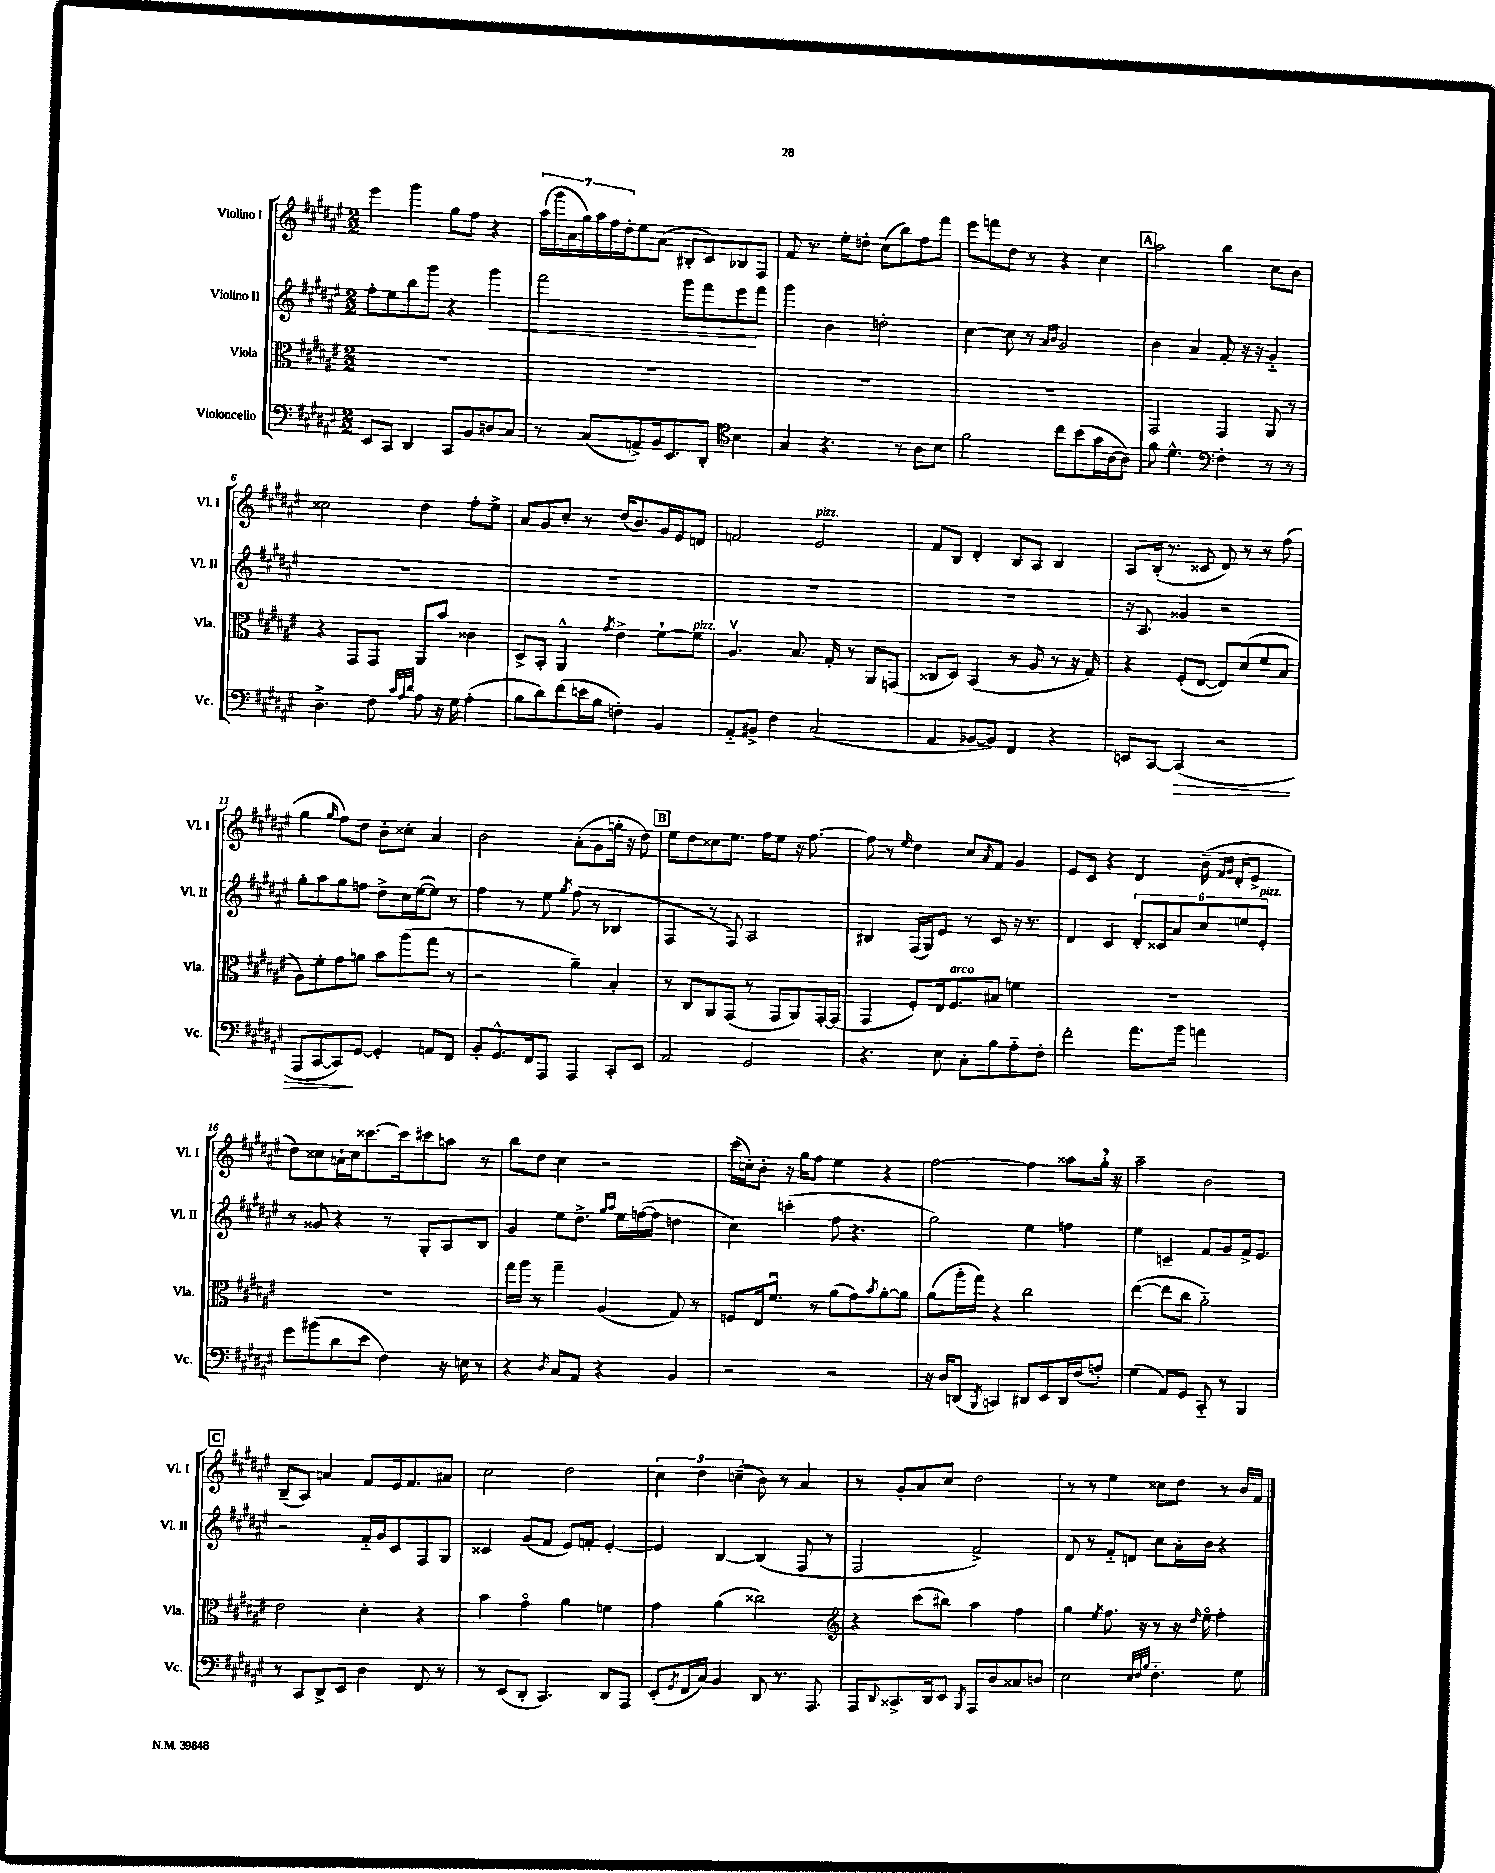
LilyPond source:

<<
\new StaffGroup <<
\new Staff = "s0" \with { instrumentName = "Violino I" shortInstrumentName = "Vl. I" } {
    \clef treble \key fis \major \numericTimeSignature \time 2/2
    eis'''4 gis'''4 gis''8 fis''8 r4 |
    \tuplet 7/4 { ais''16( gis'''16 ais'16 gis''16) ais''16 fis''16 dis''16-. } eis''8 ais'8( bis8-. cis'8) bes8 fis8 |
    fis'8 r8. eis''16-. d''8-. cis''8( b''8) fis''8 fis'''8 |
    eis'''8 f'''8 dis''8 r8 r4 cis''4 |
    \mark \markup { \box "A" } ais''2 b''4 cis''8 b'8 |
    cisis''2 dis''4 fis''8-. eis''8-> |
    ais'8 gis'8 cis''8-. r8 dis''16( b'8.) gis'16 eis'16 d'8 |
    f'2 eis'2^\markup { \italic "pizz." } |
    fis'8 b8 dis'4-. b8 ais8 b4 |
    ais8 b16-.( r8. cisis'8 dis'8) r8 r8 fis''8( |
    gis''4 \grace { gis''16 } fis''8) dis''8 b'8-. cisis''8-. ais'4 |
    b'2 ais'8-.( gis'8 g''16-. r16 dis''8) |
    \mark \markup { \box "B" } eis''8 dis''8 cisis''8 eis''8. fis''16 eis''8 r16 fis''8.~ |
    fis''8 r8 \grace { eis''16 } dis''4 cis''8 \grace { ais'16 } fis'8 gis'4 |
    eis'8 cis'8 r4 dis'4 b'16--( \grace { fis'16 gis'16 } dis'16-. eis'8-> |
    dis''8) cisis''8 a'16-! cisis''16 cisis'''8.~ cisis'''16 cis'''8 a''8 r8 |
    b''8 dis''8 cis''4 r2 |
    cis'''16( c''16-.) b'8-. r16 gis''16 fis''8 eis''4 r4 |
    fis''2~ fis''4 aisis''8 gis''16-. \breathe r16 |
    ais''2-- b'2 |
    \mark \markup { \box "C" } b8--( ais8) a'4 fis'8 eis'16 fis'8. ais'8 |
    cis''2 dis''2 |
    \tuplet 3/2 { cis''4 dis''4 c''4--( } b'8) r8 ais'4 |
    r8 gis'8-. ais'8 cis''8 dis''2 |
    r8 r8 eis''4 cisis''8 dis''8 r8 b'16 fis'16 \bar "|." |
}
\new Staff = "s1" \with { instrumentName = "Violino II" shortInstrumentName = "Vl. II" } {
    \clef treble \key fis \major \numericTimeSignature \time 2/2
    fis''8-. eis''8 b''8 gis'''8 r4 gis'''4\< |
    fis'''2 gis'''8 fis'''8 eis'''8\! fis'''8 |
    gis'''4 b'4 d''2-. |
    cis''4~ cis''8 r8 \grace { ais'16 b'16 } gis'2 |
    \mark \markup { \box "A" } b'4 ais'4 fis'8-. r16 r16 gis'4-_ |
    R1 |
    R1 |
    R1 |
    R1 |
    r16 ais8. gisis'4 r2 |
    gis''8-. ais''8 gis''8 f''8 dis''8-> cis''16 eis''16~( eis''8) r8 |
    fis''4 r8 eis''8 \acciaccatura { gis''8 } fis''8( r8 bes4 |
    \mark \markup { \box "B" } fis4 r8 fis8) ais2 |
    bis4 fis16( gis16) eis'8 r8 cis'8 r16 r8. |
    dis'4 cis'4 \tuplet 6/4 { dis'8-. cisis'8 ais'8 cis''8 e''8 eis'8-.^\markup { \italic "pizz." } } |
    r8 gisis'8 r4 r8 gis8-. ais8 b8 |
    gis'4 eis''8 dis''8.-> \grace { gis''16 ais''16 } eis''16 f''16~( f''16 d''4 |
    cis''4) c'''4-.( fis''8 r4. |
    gis''2) eis''4 f''4 |
    eis''4 c'4-- fis'8 gis'8 fis'16-> eis'8. |
    \mark \markup { \box "C" } r2 fis'16-_ gis'16 cis'8 fis8 gis8 |
    cisis'4 gis'8( fis'8 eis'8) f'8-. eis'4~-. |
    eis'4 b4~ b4( fis8 r8 |
    fis2 fis'2->) |
    dis'8 r8 fis'8-_ d'8 cis''8 ais'16-. b'16 r4 \bar "|." |
}
\new Staff = "s2" \with { instrumentName = "Viola" shortInstrumentName = "Vla." } {
    \clef alto \key fis \major \numericTimeSignature \time 2/2
    R1 |
    R1 |
    R1 |
    R1 |
    \mark \markup { \box "A" } gis,2 gis,4 ais,8 r8 |
    r4 gis,8 gis,8 ais,8 b'8 cisis'4 |
    dis8-> b,8-. ais,4-^ \acciaccatura { gis'8 } eis'4-> fis'8~-! fis'8^\markup { \italic "pizz." } |
    ais4.\upbow b8. gis16-. r8 ais,8 g,8( |
    cisis8 dis8) b,4( r8 ais8 r8 r16 gis16) |
    r4 fis8-.( eis8~ eis8) dis'8( fis'8 b8 |
    ais8) fis'8-. gis'8 a'8 b'8 ais''8( gis''8 r8 |
    r2 ais'4--) b4-. |
    \mark \markup { \box "B" } r8 cis8 ais,8 gis,8( r8 gis,8 ais,8) gis,16~-. gis,16( |
    gis,4 fis8-.) eis16 fis8.^\markup { \italic "arco" } bis8 f'4 |
    R1 |
    R1 |
    gis''16 ais''16 r8 gis''4-- ais4( gis8) r8 |
    f8 eis16 fis'8.\downbow r8 ais'8( gis'8) \acciaccatura { b'8 } ais'8~-. ais'8 |
    ais'8( ais''16-. gis''16) r4 cis''2 |
    eis''4~( eis''8 cis''8 ais'2-_) |
    \mark \markup { \box "C" } eis'2 dis'4-. r4 |
    b'4 gis'4\flageolet ais'4 f'4 |
    gis'4 ais'4( cisis''2) |
    \clef treble r4 cis'''8( bis''8) ais''4 fis''4 |
    gis''4 \acciaccatura { eis''8 } fis''8. r16 r8 r16 \grace { dis''16 } eis''16\flageolet fis''4-. \bar "|." |
}
\new Staff = "s3" \with { instrumentName = "Violoncello" shortInstrumentName = "Vc." } {
    \clef bass \key fis \major \numericTimeSignature \time 2/2
    eis,8 cis,8 dis,4 cis,8 b,8 d8 cis8 |
    r8 cis8( a,8->) b,16 eis,8. dis,8-. \clef tenor b4 |
    gis4 r4. r8 ais8 b8 |
    fis'2 cis''8 b'8( gis'16 ais16~ ais8) |
    \mark \markup { \box "A" } fis'8 dis'4.-^ \clef bass fis4-. r8 r8 |
    dis4.-> fis8 \grace { cis'32 ais32 dis'32 } ais8 r16 gis16 ais4-.( |
    b8 dis'8) fis'8( e'16 b16 f4-.) b,4 |
    ais,8-_ bis,8-> fis4 cis2( |
    ais,4 bes,8~ bes,8) fis,4 r4 |
    e,8 cis,8~ cis,4\>( r2 |
    ais,,8 cis,8~ cis,8\!) gis,8~ gis,4-. a,8 fis,8 |
    b,8-. gis,8.-^ fis,16 ais,,8 ais,,4 cis,8-. eis,8 |
    \mark \markup { \box "B" } ais,2 gis,2 |
    r4. eis8 cis8-. b8 ais8-_ fis8-. |
    fis'2-. ais'8. b'16 a'4 |
    gis'8 bis'8( dis'8 eis'8 fis4) r16 e16 r8 |
    r4 \acciaccatura { dis8 } cis8 ais,8 r4 b,4 |
    r2 r2 |
    r16 dis16 d,8( \acciaccatura { b,,8 } c,4) dis,8 eis,8 dis,16 fis16( a8-.) |
    gis4( ais,8) gis,8 cis,8-_ r8 b,,4 |
    \mark \markup { \box "C" } r8 cis,8 dis,8-> eis,8 dis4 fis,8 r8 |
    r8 eis,8( dis,8-. cis,4.) dis,8 ais,,8 |
    eis,8-.( \acciaccatura { gis,8 } fis,16 cis16) b,4 dis,8 r8. ais,,8. |
    ais,,8 \appoggiatura { dis,8 } cisis,8.-> dis,16 eis,8 \acciaccatura { b,,8 } ais,,8 dis8 cisis8 d8 |
    eis2 \grace { eis32 fis32 b32 } fis4.-_ gis8 \bar "|." |
}
>>
>>
